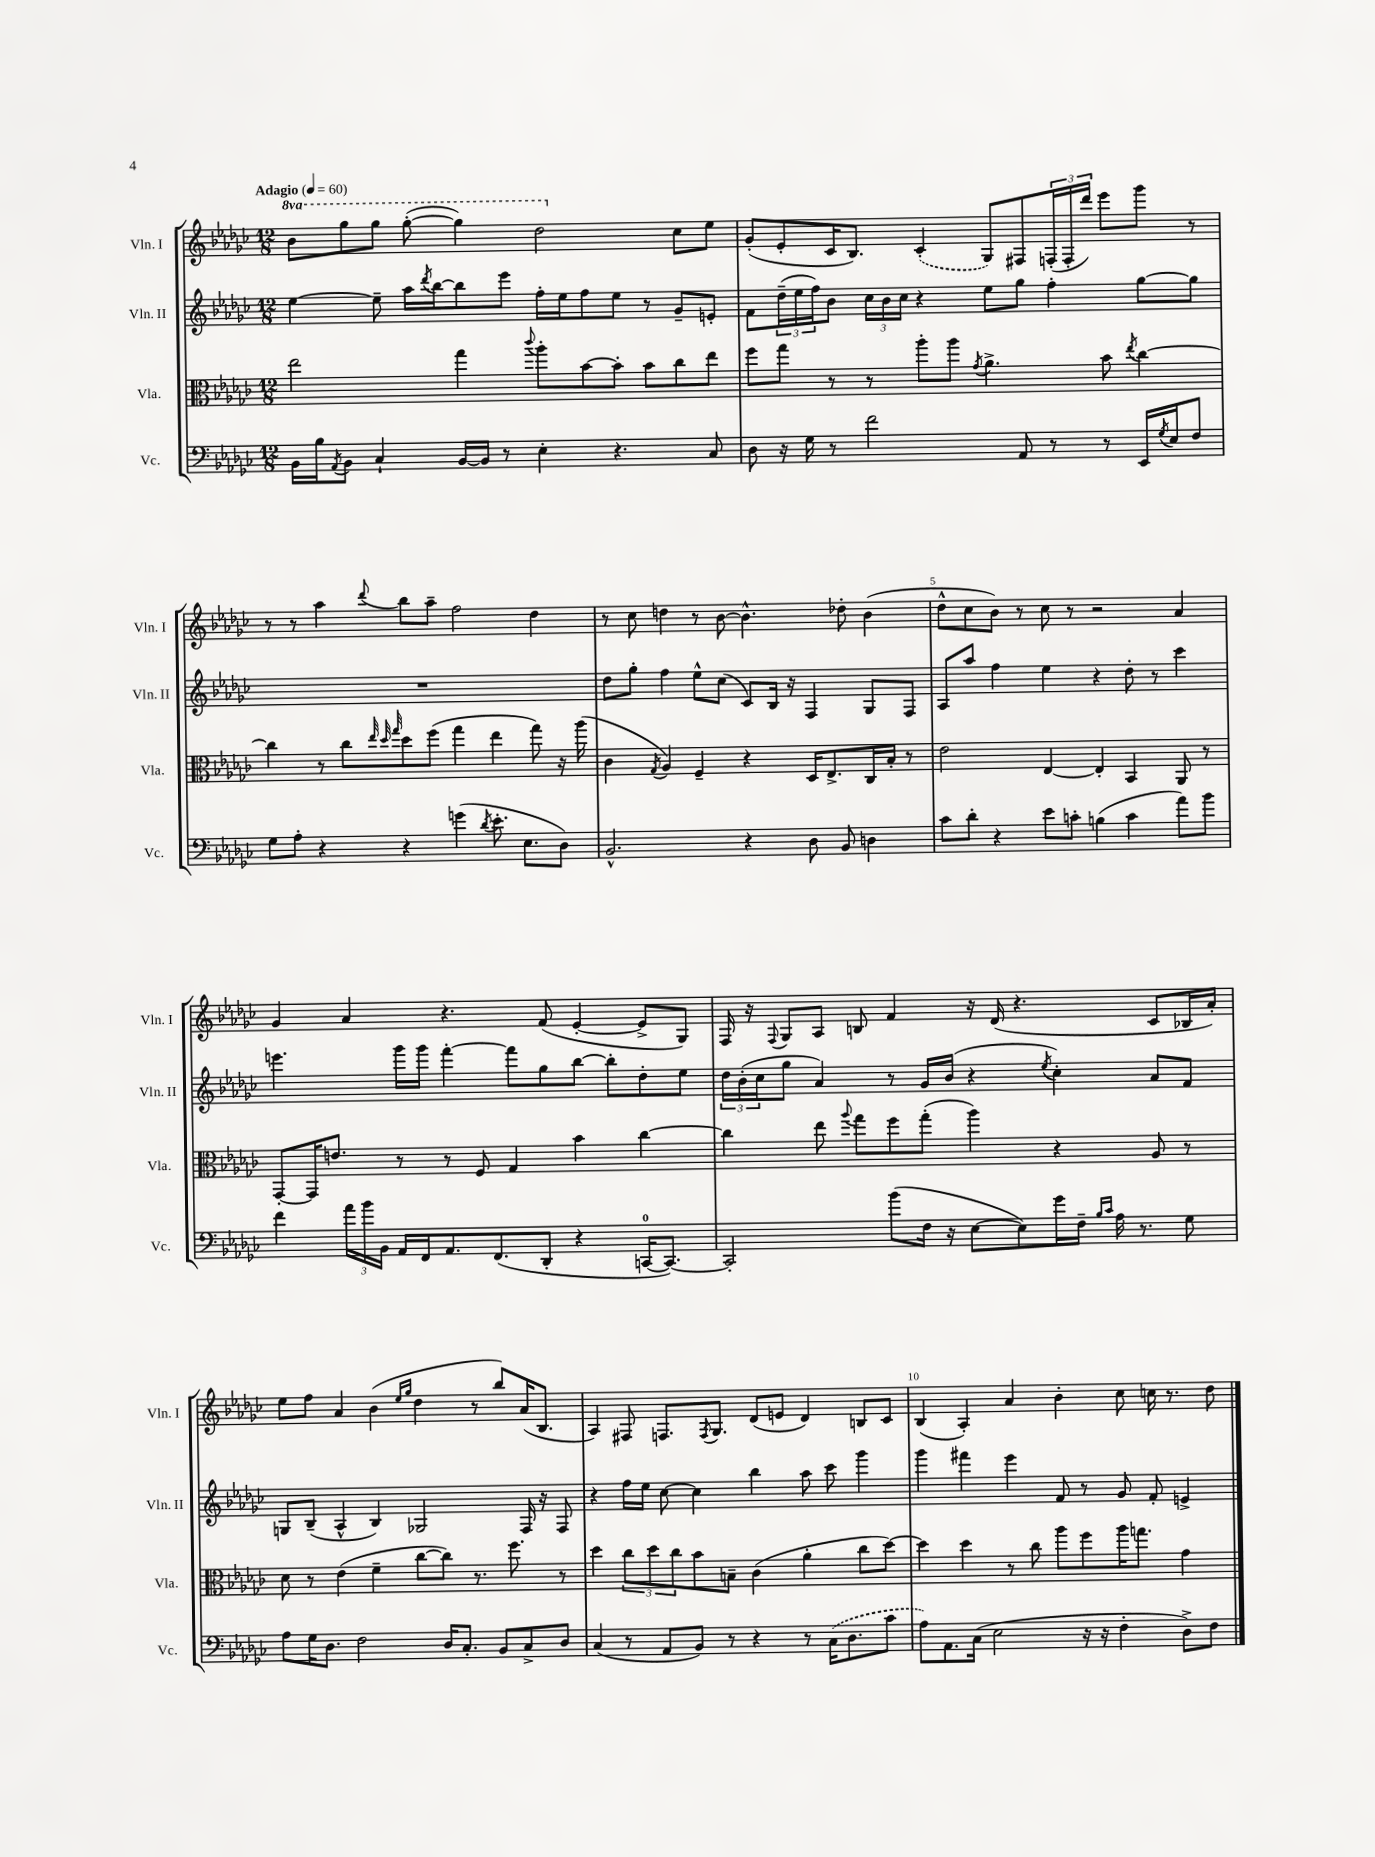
<<
\new StaffGroup <<
\new Staff = "s0" \with { instrumentName = "Vln. I" shortInstrumentName = "Vln. I" } {
    \clef treble \key ges \major \numericTimeSignature \time 12/8 \set Staff.ottavationMarkups = #ottavation-simple-ordinals \tempo "Adagio" 4 = 60
    \ottava #1 bes''8 ges'''8 ges'''8 ges'''8~-.( ges'''4) des'''2 \ottava #0 ces''8 ees''8 |
    ges'8-.( ees'8-. ces'16 bes8.) \once \slurDashed ces'4-.( ges8) fis8 \tuplet 3/2 { f16-.( f16-. des'''16) } ees'''8 ges'''8 r8 |
    r8 r8 aes''4 \appoggiatura { des'''8 } bes''8 aes''8-- f''2 des''4 |
    r8 ces''8 d''4 r8 bes'8~ bes'4.-^ des''8-. bes'4( |
    des''8-^ ces''8 bes'8) r8 ces''8 r8 r2 aes'4 |
    ges'4 aes'4 r4. f'8( ees'4~-. ees'8-> ges8) |
    f16 r16 \appoggiatura { f8 } ges8 aes8 b8 f'4 r16 des'16( r4. ces'8 bes16 aes'16-.) |
    ees''8 f''8 aes'4 bes'4( \grace { ees''16 ges''16 } des''4 r8 bes''8) aes'16( bes8. |
    aes4) fis8 f8. \acciaccatura { f8 } ges8. des'8( e'8 des'4) b8 ces'8 |
    bes4( aes4-.) aes'4 bes'4-. ces''8 c''16 r8. des''8 \bar "|." |
}
\new Staff = "s1" \with { instrumentName = "Vln. II" shortInstrumentName = "Vln. II" } {
    \clef treble \key ges \major \numericTimeSignature \time 12/8
    ees''4~ ees''8-- aes''16 \acciaccatura { des'''8 } bes''16~ bes''8 ees'''8 f''16-. ees''16 f''8 ees''8 r8 ges'8-- e'8-. |
    f'8 \tuplet 3/2 { des''16--( ees''16 f''16) } bes'8 \tuplet 3/2 { ces''16 bes'16 ces''16 } r4 ees''8 ges''8 f''4-. ges''8~ ges''8 |
    R1. |
    des''8 ges''8-. f''4 ees''8-^ ces''8( ces'8) bes16 r16 f4 ges8 f8 |
    aes8 aes''8 f''4 ees''4 r4 des''8-. r8 ces'''4 |
    e'''4. ges'''16 ges'''16 f'''4~-. f'''8 ges''8 bes''8~ bes''8-. des''8-. ees''8 |
    \tuplet 3/2 { des''16 bes'16-.( ces''16 } ges''8 aes'4) r8 ges'16 bes'16( r4 \acciaccatura { ees''8 } ces''4-.) aes'8 f'8 |
    g8 bes8--( aes4-^ bes4) ges2 f16 r16 f8 |
    r4 f''16 ees''16 ces''8~ ces''4 bes''4 aes''8 ces'''8 ges'''4 |
    ges'''4 fis'''4 ees'''4 f'8 r8 ges'8 f'8-. e'4-> \bar "|." |
}
\new Staff = "s2" \with { instrumentName = "Vla." shortInstrumentName = "Vla." } {
    \clef alto \key ges \major \numericTimeSignature \time 12/8
    ees''2 ges''4 \appoggiatura { ces'''8 } aes''8-. bes'8~ bes'8-. bes'8 ces''8 ees''8 |
    f''8 ges''8 r8 r8 aes''8-. aes''8 \acciaccatura { ges'8 } aes'4.-> bes'8 \acciaccatura { ees''8 } ces''4~ |
    ces''4 r8 ces''8 \grace { ees''32 des''32 ges''32 } des''8 f''8( ges''4 ees''4 ges''8) r16 aes''16( |
    ces'4 \acciaccatura { ges8 } aes4) f4-- r4 des16 ees8.-> ces16 bes16-. r8 |
    ees'2 ees4~ ees4-. bes,4 aes,8 r8 |
    ges,8~-. ges,16 e'8. r8 r8 f8 ges4 bes'4 ces''4~ |
    ces''4 ees''8 \appoggiatura { aes''8 } ges''8 f''8 ges''8-.( aes''4) r4 aes8 r8 |
    des'8 r8 ees'4( f'4-- ces''8~ ces''8) r8. f''8. r8 |
    des''4 \tuplet 3/2 { ces''8 des''8 ces''8 } bes'8 b8-- ces'4( aes'4-. ces''8 des''8~) |
    des''4 des''4 r8 ces''8 aes''8 f''8 aes''16 g''8. ges'4 \bar "|." |
}
\new Staff = "s3" \with { instrumentName = "Vc." shortInstrumentName = "Vc." } {
    \clef bass \key ges \major \numericTimeSignature \time 12/8
    bes,16 bes16 \acciaccatura { aes,8 } bes,8 ces4-! bes,16~ bes,16 r8 ees4-. r4. ces8 |
    des8 r16 ges16 r8 f'2 aes,8 r8 r8 ees,16 \acciaccatura { ges8 } ees16 f8 |
    ges8 aes8-. r4 r4 g'4( \acciaccatura { des'8 } ees'8.-. ees8. des8) |
    bes,2.-^ r4 des8 bes,8 d4 |
    ces'8 des'8-. r4 ees'8 c'8-. b4( c'4 aes'8) bes'8 |
    f'4 \tuplet 3/2 { aes'16 bes'16 bes,16 } aes,16 f,16 aes,8. f,8.( des,8-. r4 c,16-0~ c,8.~) |
    c,2-. bes'8( f16 r16 ees8~ ees8) ges'16 f16-- \grace { bes16 ces'16 } aes16 r8. ges8 |
    aes8 ges16 des8. f2 des16 ces8.-. bes,8 ces8-> des8 |
    ces4( r8 aes,8 bes,8) r8 r4 r8 \once \slurDashed ces16( des8. ces'8 |
    aes8) aes,8. ces16( ees2 r16 r16 f4-. des8->) f8 \bar "|." |
}
>>
>>
\layout { \context { \Score \override BarNumber.break-visibility = ##(#f #t #t) barNumberVisibility = #(every-nth-bar-number-visible 5) } }
